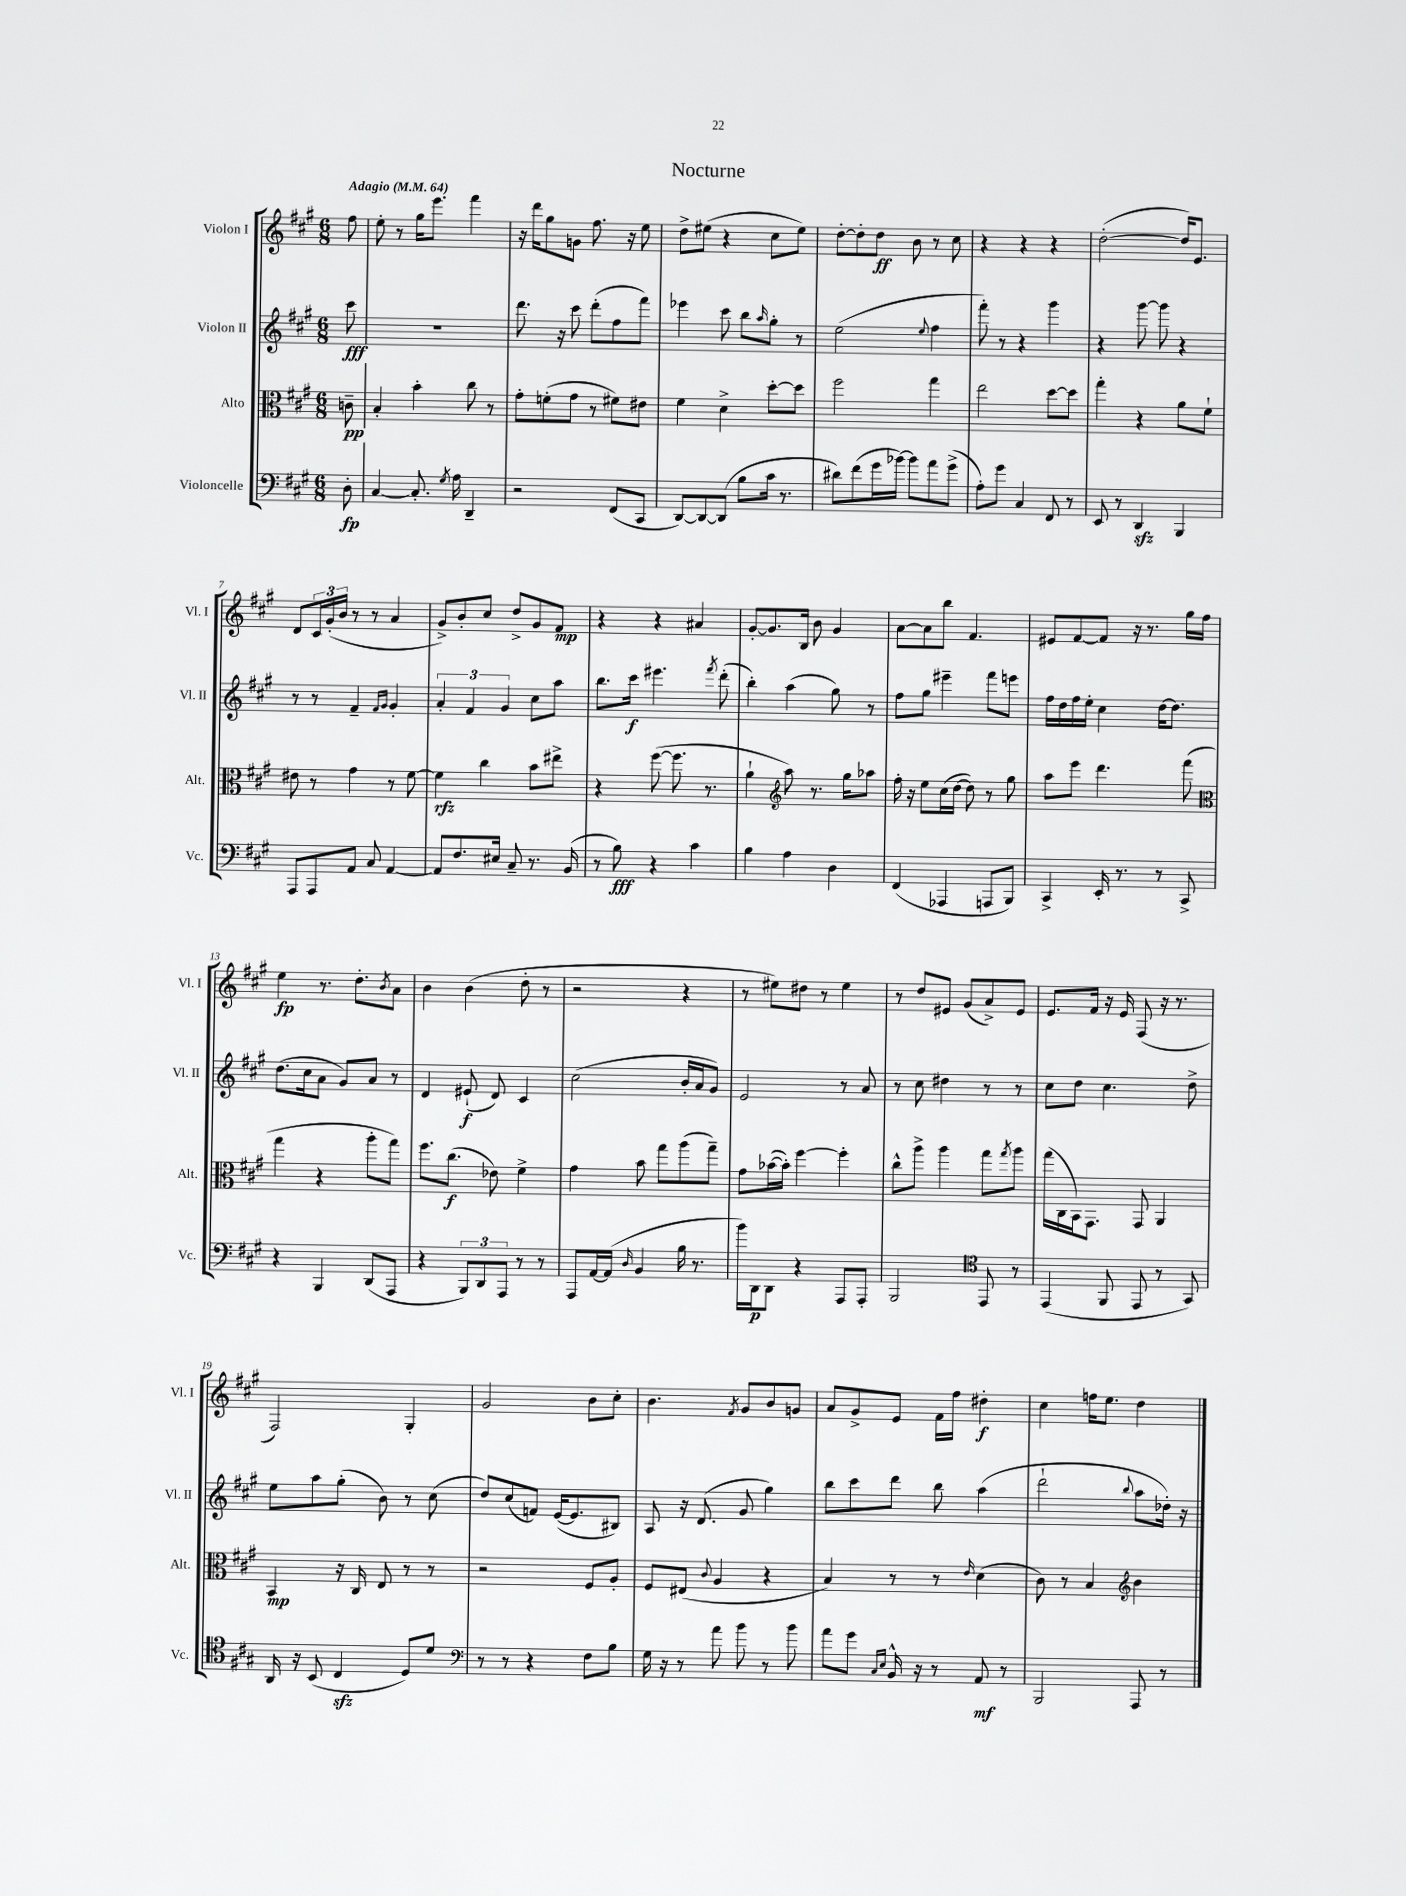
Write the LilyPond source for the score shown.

\header { title = "Nocturne" }
<<
\new StaffGroup <<
\new Staff = "s0" \with { instrumentName = "Violon I" shortInstrumentName = "Vl. I" } {
    \clef treble \key a \major \numericTimeSignature \time 6/8 \partial 8 \tempo "Adagio" 4 = 64
    fis''8 |
    e''8-. r8 gis''16 e'''8. fis'''4 |
    r16 d'''16 gis''8 g'8 fis''8. r16 e''8 |
    d''8-> eis''8( r4 cis''8 eis''8) |
    d''8~-. d''8-. d''8\ff b'8 r8 cis''8 |
    r4 r4 r4 |
    d''2~-.( d''16) e'8. |
    d'8 \tuplet 3/2 { cis'16 gis'16-.( b'16 } r8 r8 a'4 |
    gis'8->) b'8-. cis''8 d''8-> gis'8 fis'8\mp |
    r4 r4 ais'4 |
    gis'8~-. gis'8. b16 b'8 gis'4 |
    a'8~ a'8 b''8 fis'4. |
    eis'8 fis'8~ fis'8 r16 r8. gis''16 fis''16 |
    e''4\fp r8. d''8.-. \acciaccatura { b'8 } a'8 |
    b'4 b'4( d''8-. r8 |
    r2 r4 |
    r8 eis''8) dis''8 r8 eis''4 |
    r8 d''8 eis'8 gis'8( a'8->) eis'8 |
    e'8. fis'16 r16 e'16 fis8( r16 r8. |
    fis2) gis4-. |
    gis'2 b'8 cis''8-. |
    b'4. \acciaccatura { fis'8 } gis'8 b'8 g'8 |
    a'8 gis'8-> e'8 fis'16 fis''16 dis''4-.\f |
    cis''4 f''16 e''8. d''4 \bar "|." |
}
\new Staff = "s1" \with { instrumentName = "Violon II" shortInstrumentName = "Vl. II" } {
    \clef treble \key a \major \numericTimeSignature \time 6/8 \partial 8
    cis'''8\fff |
    R2. |
    d'''8. r16 cis'''8 d'''8-.( fis''8 fis'''8) |
    ees'''4 cis'''8 b''8 \grace { a''16 } gis''8-. r8 |
    e''2( \appoggiatura { e''8 } fis''4 |
    fis'''8-.) r8 r4 gis'''4 |
    r4 gis'''8~ gis'''8 r4 |
    r8 r8 fis'4-- \grace { fis'16 gis'16 } gis'4-. |
    \tuplet 3/2 { a'4-. fis'4 gis'4 } cis''8 a''8 |
    b''8. cis'''16\f eis'''4. \acciaccatura { fis'''8 } d'''8-.( |
    b''4-.) a''4( gis''8) r8 |
    fis''8 gis''8 eis'''4-- fis'''8 e'''8 |
    fis''16 d''16 fis''16 e''16-. cis''4 d''16~ d''8. |
    d''8.( cis''16 a'8 gis'8) a'8 r8 |
    d'4 eis'8-!\f( d'8) cis'4 |
    cis''2( b'16-. a'16 gis'8) |
    e'2 r8 a'8 |
    r8 cis''8 dis''4 r8 r8 |
    cis''8 d''8 cis''4. d''8-> |
    e''8 a''8 gis''8-.( b'8) r8 cis''8( |
    d''8) cis''8( f'8) e'16~( e'8. bis8) |
    a8 r16 d'8.( gis'8 gis''4) |
    b''8 cis'''8 d'''8 b''8 a''4( |
    d'''2-! \appoggiatura { b''8 } a''8 des''16-.) r16 \bar "|." |
}
\new Staff = "s2" \with { instrumentName = "Alto" shortInstrumentName = "Alt." } {
    \clef alto \key a \major \numericTimeSignature \time 6/8 \partial 8
    c'8--\pp |
    b4-. b'4-. cis''8 r8 |
    gis'8-. f'8-.( gis'8 r8 fis'8) eis'8 |
    fis'4 d'4-> d''8~-. d''8 |
    fis''2 gis''4 |
    e''2 d''8~ d''8 |
    gis''4-. r4 a'8 fis'8-! |
    eis'8 r8 gis'4 r8 fis'8~ |
    fis'4\rfz cis''4 b'8 eis''8-> |
    r4 fis''8~( fis''8. r8. |
    a'4-! \clef treble a''8) r8. gis''16 aes''8 |
    fis''16-. r16 e''8 cis''16( d''16~ d''8) r8 gis''8 |
    a''8 e'''8 d'''4. fis'''8( |
    \clef alto gis''4 r4 a''8-. gis''8) |
    fis''8. cis''8.\f( ees'8) fis'4-> |
    gis'4 b'8 gis''8 a''8( gis''8--) |
    gis'8 bes'16~( bes'16-.) fis''4~ fis''4-. |
    cis''8-^ a''8-> a''4 gis''8 \acciaccatura { gis''8 } a''8 |
    gis''16( cis16 b,16) gis,8. gis,8 a,4 |
    b,4\mp r16 cis16 e8 r8 r8 |
    r2 fis8 a8-. |
    fis8 eis8( \appoggiatura { cis'8 } a4 r4 |
    b4) r8 r8 \grace { e'16 } d'4( |
    cis'8) r8 b4 \clef treble b'4 \bar "|." |
}
\new Staff = "s3" \with { instrumentName = "Violoncelle" shortInstrumentName = "Vc." } {
    \clef bass \key a \major \numericTimeSignature \time 6/8 \partial 8
    d8-.\fp |
    cis4~ cis8.-. \acciaccatura { gis8 } a16 d,4-- |
    r2 fis,8( cis,8 |
    d,8~) d,8~ d,8( b8 cis'16 r8. |
    dis'8) fis'8( gis'16 bes'16~) bes'8 a'8 gis'8->( |
    a8-.) gis'8 cis4 fis,8 r8 |
    e,8 r8 d,4\sfz b,,4 |
    a,,8 a,,8 a,8 cis8 a,4~ |
    a,8 fis8. eis16 cis8-- r8. b,16( |
    r8 b8\fff) r4 cis'4 |
    b4 a4 d4 |
    fis,4( aes,,4 a,,8 b,,8) |
    cis,4-> e,16-. r8. r8 cis,8-> |
    r4 b,,4 d,8( a,,8 |
    r4 \tuplet 3/2 { b,,8) d,8 a,,8 } r8 r8 |
    a,,8 a,16~ a,16( \grace { d16 } b,4 b16 r8. |
    b'16) d,16\p d,8 r4 a,,8 a,,8-. |
    b,,2 \clef tenor e,8 r8 |
    e,4( fis,8 e,8 r8 gis,8) |
    a,16 r16 b,8( cis4\sfz d8) d'8 |
    \clef bass r8 r8 r4 fis8 b8 |
    gis16 r16 r8 a'8 b'8 r8 b'8 |
    a'8 gis'8 \grace { cis16 e16 } b,16-^ r16 r8 a,8\mf r8 |
    b,,2 a,,8 r8 \bar "|." |
}
>>
>>
